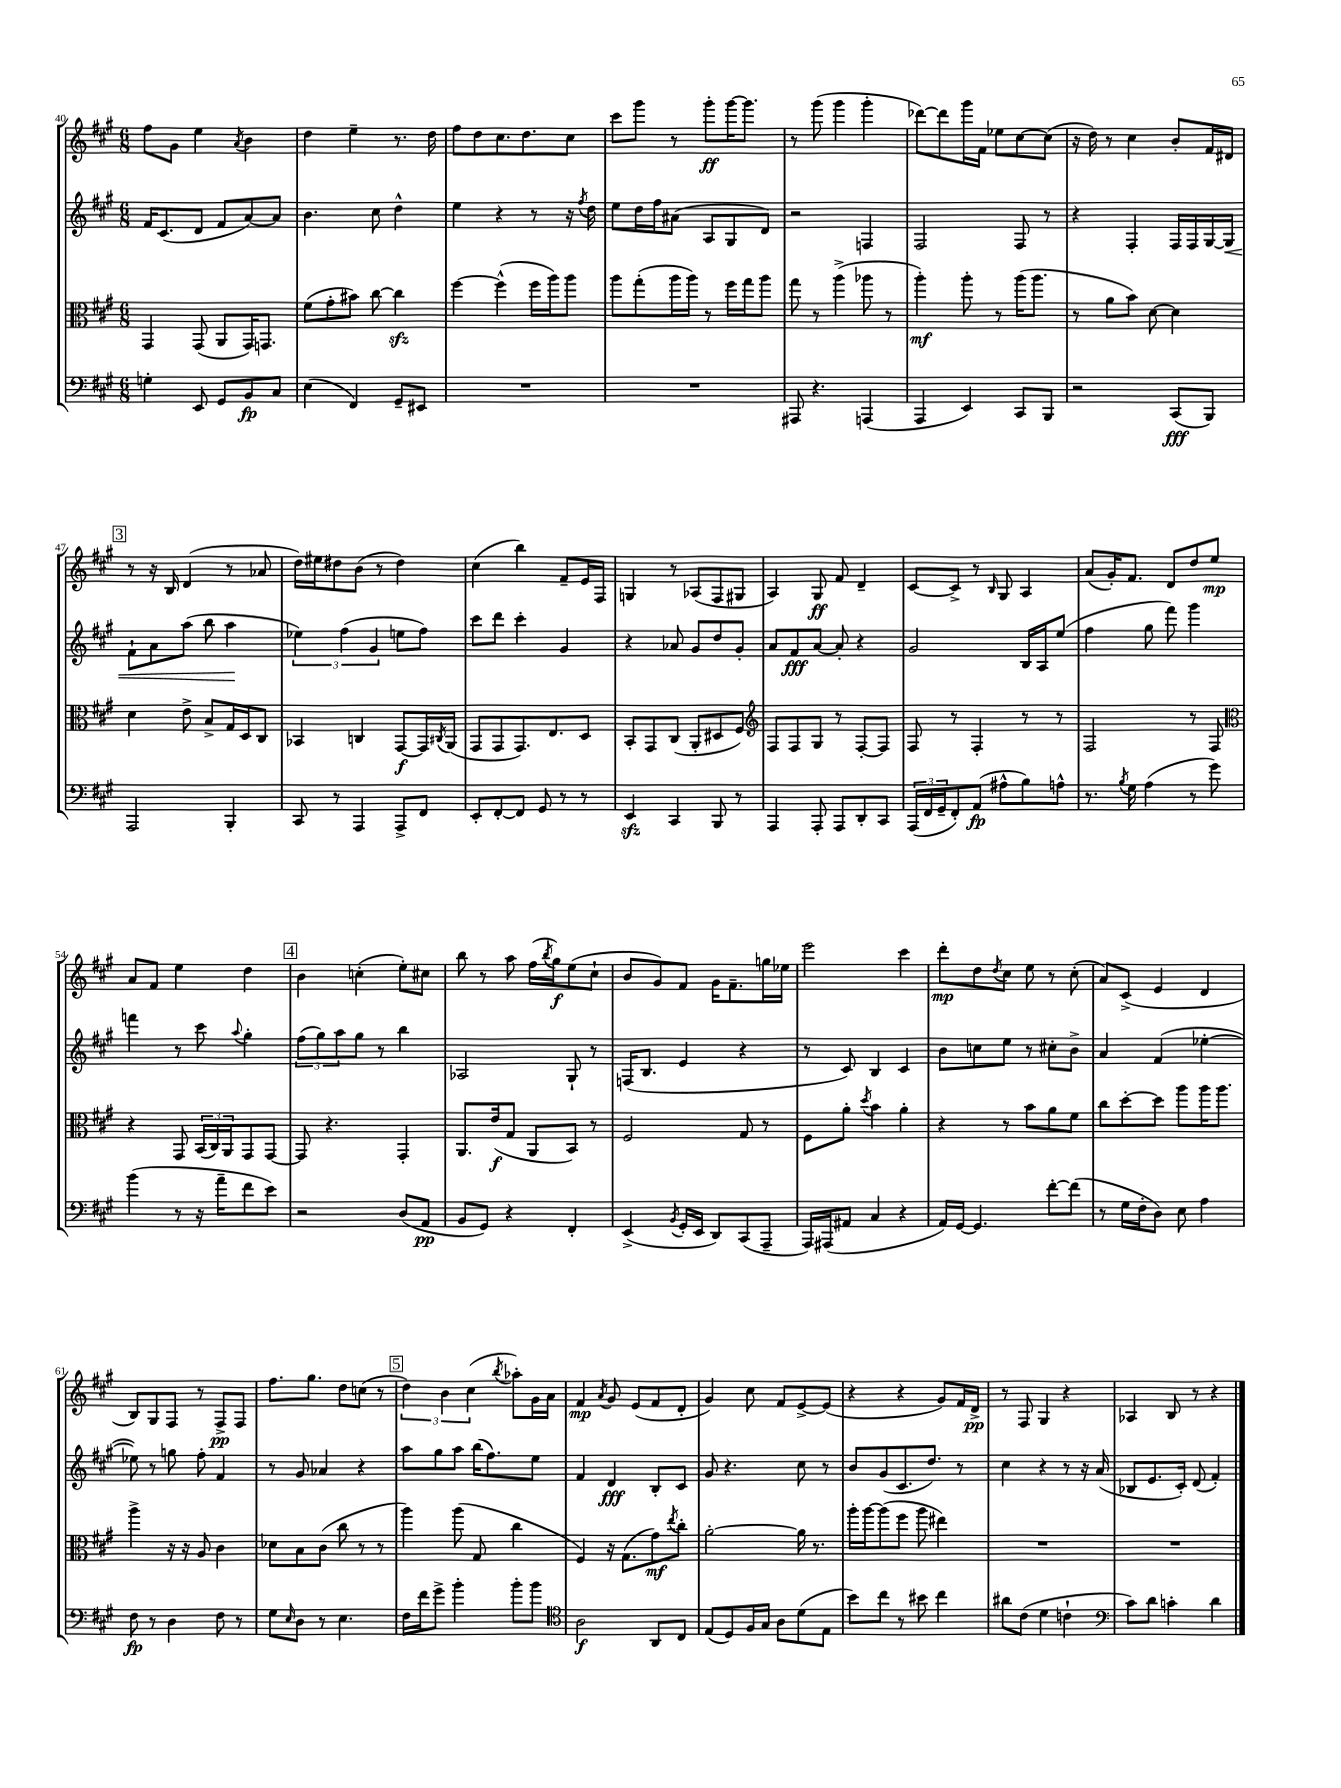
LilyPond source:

<<
\new StaffGroup <<
\new Staff = "s0" {
    \clef treble \key a \major \numericTimeSignature \time 6/8
    fis''8 gis'8 e''4 \acciaccatura { a'8 } b'4 |
    d''4 e''4-- r8. d''16 |
    fis''8 d''8 cis''8. d''8. cis''8 |
    cis'''8 gis'''8 r8 gis'''8-.\ff gis'''16~ gis'''8. |
    r8 gis'''8( gis'''4 gis'''4-. |
    des'''8~) des'''8 gis'''16 fis'16 ees''8 cis''8~ cis''8( |
    r16 d''16) r8 cis''4 b'8-. fis'16 dis'16 |
    \mark \markup { \box "3" } r8 r16 b16 d'4( r8 aes'8 |
    d''16) eis''16 dis''8 b'8( r8 dis''4) |
    cis''4( b''4) fis'8-- e'16 fis16 |
    g4 r8 aes8( fis8 gis8 |
    a4) gis8\ff fis'8 d'4-- |
    cis'8~ cis'8-> r8 \grace { b16 } gis8 a4 |
    a'8( gis'16-.) fis'8. d'8 d''8 e''8\mp |
    a'8 fis'8 e''4 d''4 |
    \mark \markup { \box "4" } b'4 c''4-.( e''8-.) cis''8 |
    b''8 r8 a''8 fis''16( \acciaccatura { b''8 } gis''16\f) e''8( cis''8-! |
    b'8 gis'8) fis'8 gis'16 fis'8.-- g''16 ees''16 |
    e'''2 cis'''4 |
    d'''8-.\mp d''8 \acciaccatura { d''8 } cis''8 e''8 r8 cis''8-.( |
    a'8) cis'8->( e'4 d'4 |
    b8) gis8 fis8 r8 fis8->\pp fis8 |
    fis''8. gis''8. d''8 c''8( r8 |
    \mark \markup { \box "5" } \tuplet 3/2 { d''4) b'4 cis''4( } \acciaccatura { b''8 } aes''8-.) gis'16 a'16 |
    fis'4\mp \acciaccatura { a'8 } gis'8 e'8( fis'8 d'8-. |
    gis'4) cis''8 fis'8 e'8~-> e'8( |
    r4 r4 gis'8) fis'16 d'16->\pp |
    r8 fis8 gis4 r4 |
    aes4 b8 r8 r4 \bar "|." |
}
\new Staff = "s1" {
    \clef treble \key a \major \numericTimeSignature \time 6/8
    fis'16 cis'8.( d'8 fis'8 a'8~) a'8 |
    b'4. cis''8 d''4-^ |
    e''4 r4 r8 r16 \acciaccatura { fis''8 } d''16 |
    e''8 d''16 fis''16 ais'8( a8 gis8 d'8) |
    r2 f4 |
    fis2 fis8 r8 |
    r4 fis4-. fis16 fis16 gis16~ gis16\< |
    \mark \markup { \box "3" } fis'8-! a'8 a''8( b''8 a''4\! |
    \tuplet 3/2 { ees''4) fis''4( gis'4 } e''8 fis''8) |
    cis'''8 d'''8 cis'''4-. gis'4 |
    r4 aes'8 gis'8 d''8 gis'8-. |
    a'8 fis'8\fff a'8~ a'8-. r4 |
    gis'2 b16 a16 e''8( |
    fis''4 gis''8 fis'''8) gis'''4 |
    f'''4 r8 cis'''8 \appoggiatura { a''8 } gis''4-. |
    \mark \markup { \box "4" } \tuplet 3/2 { fis''8( gis''8) a''8 } gis''8 r8 b''4 |
    aes2 gis8-! r8 |
    f16( b8. e'4 r4 |
    r8 cis'8) b4 cis'4 |
    b'8 c''8 e''8 r8 cis''8-. b'8-> |
    a'4 fis'4( ees''4~-. |
    ees''8) r8 g''8 fis''8-. fis'4 |
    r8 gis'8 aes'4 r4 |
    \mark \markup { \box "5" } a''8 gis''8 a''8 b''16( fis''8.) e''8 |
    fis'4 d'4\fff b8-. cis'8 |
    gis'8 r4. cis''8 r8 |
    b'8 gis'8( cis'8. d''8.) r8 |
    cis''4 r4 r8 r16 a'16( |
    bes8 e'8. cis'16-.) d'8( fis'4-.) \bar "|." |
}
\new Staff = "s2" {
    \clef alto \key a \major \numericTimeSignature \time 6/8
    gis,4 gis,8( a,8 gis,16) g,8. |
    fis'8( gis'8-. bis'8) cis''8~ cis''4\sfz |
    fis''4~ fis''4-^( fis''16 a''16) a''8 |
    a''8 gis''8-.( a''16 a''16) r8 fis''16 gis''16 a''8 |
    gis''8 r8 a''4->( aes''8 r8 |
    a''4-.\mf) a''8-. r8 a''16( a''8. |
    r8 a'8 b'8) d'8~ d'4 |
    \mark \markup { \box "3" } d'4 e'8-> b8-> gis16 d16 cis8 |
    bes,4 c4 gis,8~\f gis,16 \acciaccatura { cis8 } a,16( |
    gis,8 gis,8 gis,8.) e8. d8 |
    b,8-. gis,8 cis8( a,8-. dis8 fis8) |
    \clef treble fis8 fis8 gis8 r8 fis8~-. fis8 |
    fis8 r8 fis4-. r8 r8 |
    fis2 r8 fis8 |
    \clef alto r4 gis,8 \tuplet 3/2 { b,16( cis16) a,16 } gis,8 gis,8~ |
    \mark \markup { \box "4" } gis,8 r4. gis,4-. |
    a,8. e'16\f( gis8 a,8 b,8) r8 |
    fis2 gis8 r8 |
    fis8 a'8-. \acciaccatura { d''8 } b'4 a'4-. |
    r4 r8 b'8 a'8 fis'8 |
    cis''8 d''8~-. d''8 a''8 a''16 a''8. |
    a''4-> r16 r16 a8 cis'4 |
    des'8 b8 cis'8( cis''8 r8 r8 |
    \mark \markup { \box "5" } a''4) a''8( gis8 cis''4 |
    fis4) r16 gis8.( gis'8\mf) \acciaccatura { e''8 } cis''8-. |
    a'2~-. a'16 r8. |
    a''16-. a''16~ a''8( fis''8 a''8 eis''4) |
    R2. |
    R2. \bar "|." |
}
\new Staff = "s3" {
    \clef bass \key a \major \numericTimeSignature \time 6/8
    g4-. e,8 gis,8 b,8\fp cis8 |
    e4( fis,4) gis,8-- eis,8 |
    R2. |
    R2. |
    ais,,8 r4. a,,4( |
    a,,4 e,4) cis,8 b,,8 |
    r2 cis,8\fff( b,,8) |
    \mark \markup { \box "3" } a,,2 b,,4-. |
    cis,8 r8 a,,4 a,,8-> fis,8 |
    e,8-. fis,8~-. fis,8 gis,8 r8 r8 |
    e,4\sfz cis,4 b,,8 r8 |
    a,,4 a,,8-. a,,8 d,8-. cis,8 |
    \tuplet 3/2 { a,,16( fis,16 gis,16-- } fis,8-.) a,8\fp( ais8-^ b8) a8-^ |
    r8. \acciaccatura { b8 } gis16 a4( r8 gis'8) |
    b'4( r8 r16 a'16-- fis'8 e'8) |
    \mark \markup { \box "4" } r2 d8( a,8\pp |
    b,8 gis,8) r4 fis,4-. |
    e,4->( \acciaccatura { b,8 } gis,16-. e,16 d,8) cis,8( a,,8-- |
    a,,16) ais,,16( ais,8 cis4 r4 |
    a,16) gis,16~ gis,4. fis'8~-. fis'8( |
    r8 gis16 fis16-. d8) e8 a4 |
    fis8\fp r8 d4 fis8 r8 |
    gis8 \grace { e16 } d8 r8 e4. |
    \mark \markup { \box "5" } fis16 fis'16 gis'8-> b'4-. b'8-. b'8 |
    \clef tenor a2\f a,8 cis8 |
    e8( d8) fis16 gis16 a8 d'8( e8 |
    b'8) cis''8 r8 bis'8 cis''4 |
    ais'8 cis'8( d'4 c'4-! |
    \clef bass cis'8) d'8 c'4-. d'4 \bar "|." |
}
>>
>>
\layout { \context { \Score currentBarNumber = #40 } }
